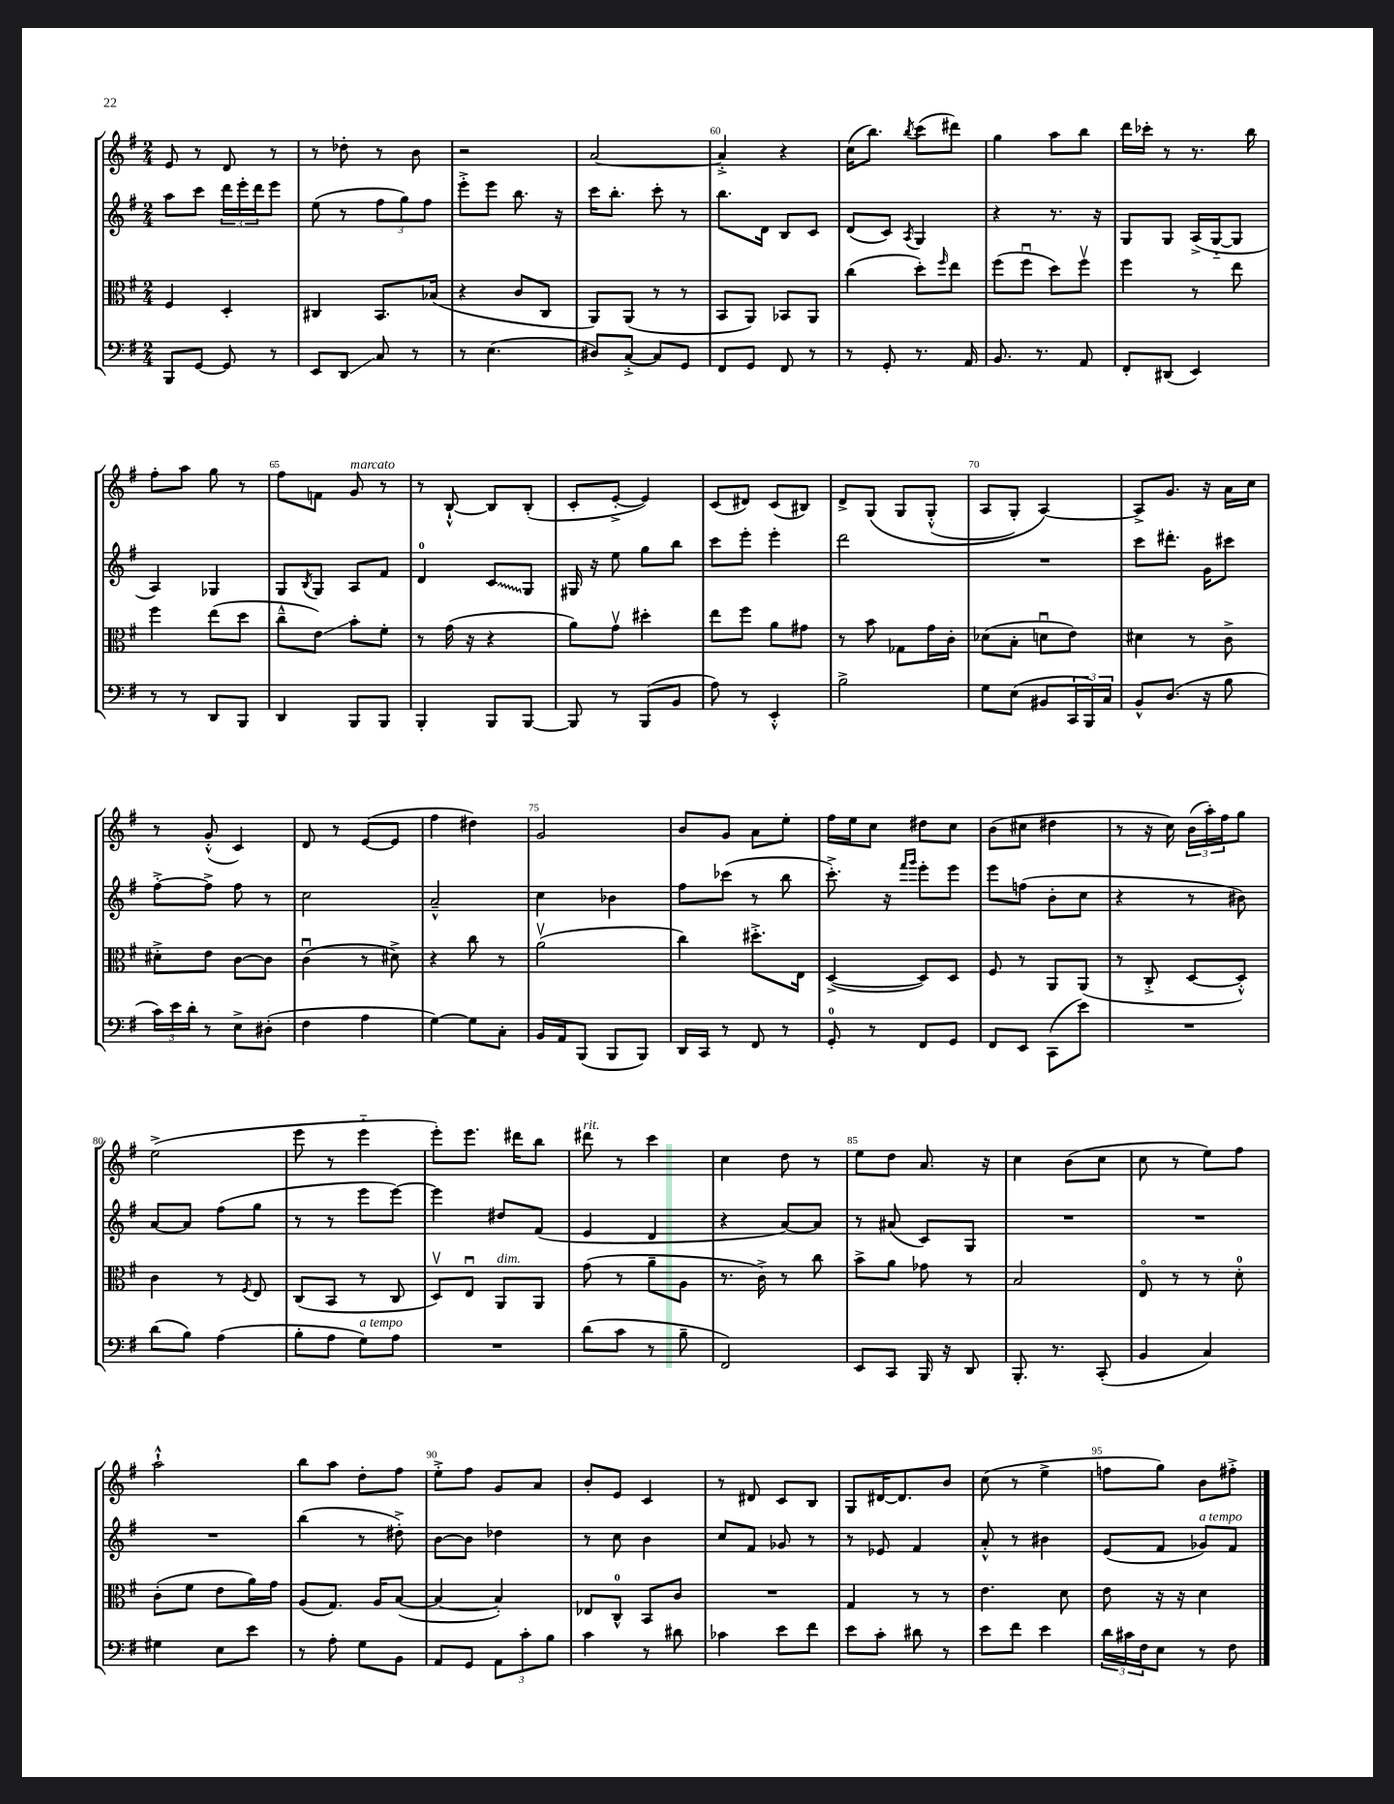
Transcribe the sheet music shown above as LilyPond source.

<<
\new StaffGroup <<
\new Staff = "s0" {
    \clef treble \key g \major \numericTimeSignature \time 2/4
    e'8 r8 d'8 r8 |
    r8 des''8-. r8 b'8 |
    r2 |
    a'2~ |
    a'4-.-> r4 |
    c''16( b''8.) \acciaccatura { b''8 } c'''8( dis'''8) |
    g''4 a''8 b''8 |
    d'''16 ces'''16-. r8 r8. b''16 |
    fis''8-. a''8 g''8 r8 |
    fis''8 f'8 g'8^\markup { \italic "marcato" } r8 |
    r8 b8~-!-^ b8 b8-.( |
    c'8-. e'8~-.-> e'4) |
    c'8( dis'8) c'8( bis8) |
    d'8-> g8\( g8 g8-.-^( |
    a8 g8-.) a4~\) |
    a8-> g'8. r16 a'16 c''16 |
    r8 g'8-.-^( c'4) |
    d'8 r8 e'8~( e'8 |
    fis''4 dis''4) |
    g'2 |
    b'8 g'8 a'8 e''8-. |
    fis''16 e''16 c''8 dis''8 c''8 |
    b'8( cis''8 dis''4 |
    r8 r16 c''16) \tuplet 3/2 { b'16( a''16-.) fis''16 } g''8 |
    e''2->( |
    e'''8 r8 e'''4-_ |
    e'''8-.) e'''8. dis'''16 b''8 |
    dis'''8^\markup { \italic "rit." } r8 c'''4 |
    c''4 d''8 r8 |
    e''8 d''8 a'8. r16 |
    c''4 b'8( c''8 |
    c''8 r8 e''8) fis''8 |
    a''2-!-^ |
    b''8 a''8 d''8-. fis''8 |
    e''8-.-> fis''8 g'8 a'8 |
    b'8-. e'8 c'4 |
    r8 dis'8 c'8 b8 |
    g8 dis'16~ dis'8. b'8 |
    c''8( r8 e''4-> |
    f''8 g''8) b'8 fis''8-.-> \bar "|." |
}
\new Staff = "s1" {
    \clef treble \key g \major \numericTimeSignature \time 2/4
    a''8 c'''8 \tuplet 3/2 { d'''16 e'''16-. d'''16 } e'''8 |
    e''8( r8 \tuplet 3/2 { fis''8 g''8) fis''8 } |
    e'''8-.-> e'''8 b''8. r16 |
    c'''16 b''8.-. c'''8-. r8 |
    b''8. d'16 b8 c'8 |
    d'8( c'8) \acciaccatura { a8 } g4 |
    r4 r8. r16 |
    g8 g8 a16->( g16~-_ g8 |
    a4) ges4 |
    g8 \acciaccatura { b8 } g8 a8 fis'8 |
    d'4-0 \once \override Glissando.style = #'zigzag c'8\glissando g8 |
    gis16 r16 e''8 g''8 b''8 |
    c'''8 e'''8-. e'''4-. |
    d'''2 |
    R2 |
    c'''8 dis'''8.-. g'16 cis'''8 |
    fis''8~-.-> fis''8-> fis''8 r8 |
    c''2 |
    a'2---^ |
    c''4 bes'4 |
    fis''8 ces'''8( r8 b''8 |
    c'''8.-.->) r16 \grace { fis'''16 g'''16 } e'''8-. e'''8 |
    e'''8 f''8( b'8-. c''8 |
    r4 r8 bis'8) |
    a'8~ a'8 fis''8( g''8 |
    r8 r8 e'''8 e'''8~) |
    e'''4 dis''8 fis'8( |
    e'4 d'4 |
    r4 a'8~) a'8 |
    r8 ais'8( c'8) g8 |
    R2 |
    R2 |
    R2 |
    b''4( r8 dis''8-.->) |
    b'8~ b'8 des''4 |
    r8 c''8 b'4 |
    c''8 fis'8 ges'8 r8 |
    r8 ees'8 fis'4 |
    a'8-.-^ r8 bis'4 |
    e'8( fis'8 ges'8^\markup { \italic "a tempo" }) fis'8 \bar "|." |
}
\new Staff = "s2" {
    \clef alto \key g \major \numericTimeSignature \time 2/4
    fis4 d4-. |
    cis4 b,8. bes16( |
    r4 c'8 c8 |
    a,8) a,8( r8 r8 |
    b,8 a,8) bes,8 a,8 |
    c''4( d''8-.) \grace { fis''16 } e''8 |
    fis''8( fis''8\downbow d''8) fis''8\upbow |
    fis''4 r8 e''8 |
    fis''4 e''8( d''8 |
    c''8---^ e'8\glissando) b'8-. fis'8-. |
    r8 g'16( r16 r4 |
    a'8) g'8\upbow dis''4-. |
    e''8 fis''8 a'8 gis'8 |
    r8 b'8 ges8 g'16 c'16-. |
    des'8( b8-. d'8\downbow e'8) |
    dis'4 r8 c'8-> |
    dis'8-.-> e'8 c'8~ c'8 |
    c'4\downbow( r8 dis'8->) |
    r4 c''8 r8 |
    a'2\upbow( |
    c''4) dis''8.-.-> e16 |
    d4~->( d8) d8 |
    fis8 r8 a,8 a,8( |
    r8 c8-.-> d8~ d8-.-^) |
    c'4 r8 \acciaccatura { fis8 } e8 |
    c8( b,8 r8 c8 |
    d8\upbow) e8\downbow a,8^\markup { \italic "dim." } a,8 |
    g'8( r8 a'8-- a8 |
    r8. c'16->) r8 c''8 |
    b'8-> a'8 ges'8 r8 |
    b2 |
    e8\flageolet r8 r8 d'8-0-. |
    c'8-.( fis'8 e'8 a'16) g'16 |
    a8( g8.) a16 b8~( |
    b4~ b4-.) |
    ees8 c8-0-^ b,8 c'8 |
    R2 |
    g4 r8 r8 |
    e'4. d'8 |
    e'8 r16 r16 d'4 \bar "|." |
}
\new Staff = "s3" {
    \clef bass \key g \major \numericTimeSignature \time 2/4
    b,,8 g,8~ g,8 r8 |
    e,8 d,8\glissando c8 r8 |
    r8 e4.( |
    dis8) c8~-.-> c8 g,8 |
    fis,8 g,8 fis,8 r8 |
    r8 g,8-. r8. a,16 |
    b,8. r8. a,8 |
    fis,8-. dis,8( e,4) |
    r8 r8 d,8 b,,8 |
    d,4 b,,8 b,,8 |
    b,,4-. b,,8 b,,8~ |
    b,,8 r8 b,,8( b,8 |
    a8) r8 e,4-.-^ |
    b2-> |
    g8 e8( bis,8 \tuplet 3/2 { c,16 b,,16) c16 } |
    b,8-^ d8.( r16 b8 |
    \tuplet 3/2 { c'16) e'16 d'16-. } r8 e8-> dis8-.( |
    fis4 a4 |
    g4~) g8 c8-. |
    b,16 a,16 b,,8( b,,8 b,,8) |
    d,16 c,16 r8 fis,8 r8 |
    g,8-0-. r8 fis,8 g,8 |
    fis,8 e,8 c,8( e'8) |
    R2 |
    d'8( b8) a4( |
    b8-. a8 g8^\markup { \italic "a tempo" }) a8 |
    R2 |
    d'8( c'8 r8 b8-- |
    fis,2) |
    e,8 c,8 b,,16 r16 d,8 |
    b,,8.-. r8. c,8-.( |
    b,4 c4) |
    gis4 e8 e'8 |
    r8 a8-. g8 b,8 |
    a,8 g,8 \tuplet 3/2 { a,8 c'8-. b8 } |
    c'4 r8 dis'8 |
    ces'4 e'8 fis'8 |
    e'8 c'8-. dis'8 r8 |
    e'8 fis'8 e'4 |
    \tuplet 3/2 { d'16 cis'16 fis16 } e8 r8 fis8 \bar "|." |
}
>>
>>
\layout { \context { \Score currentBarNumber = #56 \override BarNumber.break-visibility = ##(#f #t #t) barNumberVisibility = #(every-nth-bar-number-visible 5) } }
